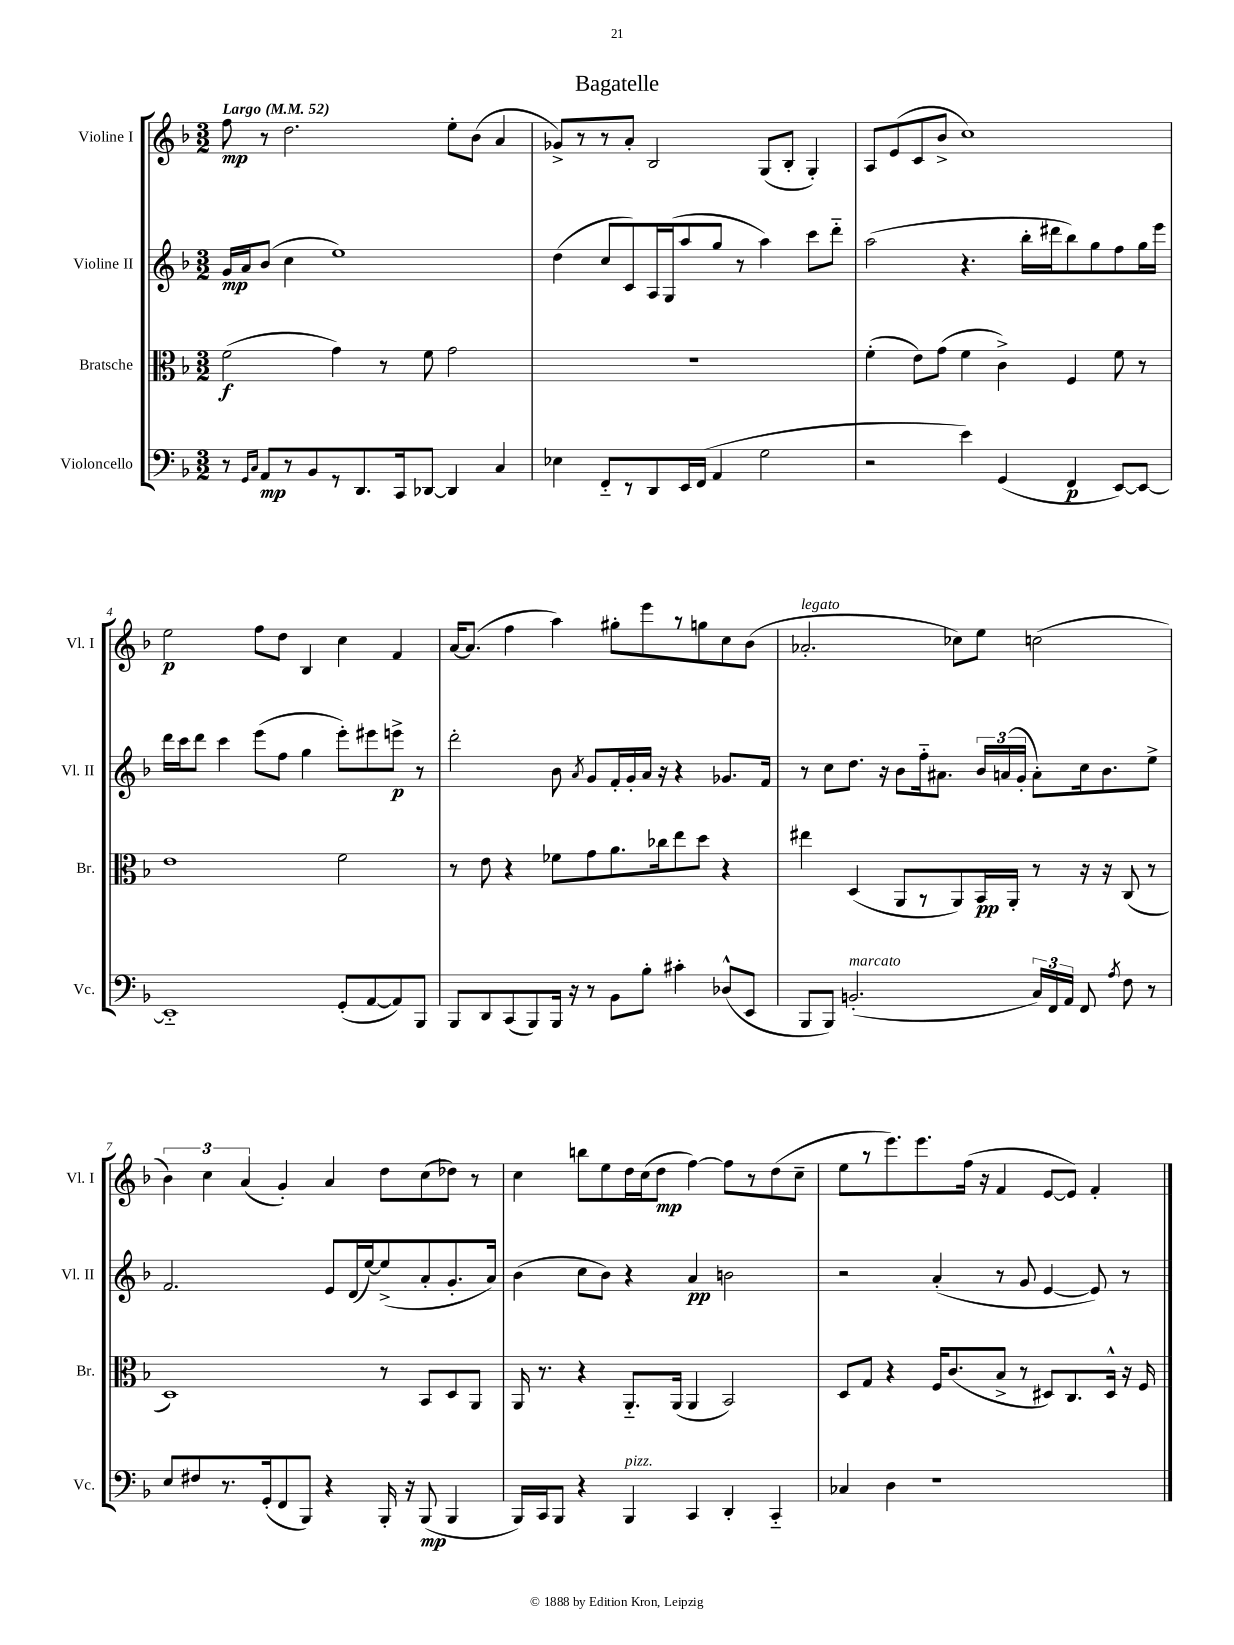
\header { title = "Bagatelle" }
<<
\new StaffGroup <<
\new Staff = "s0" \with { instrumentName = "Violine I" shortInstrumentName = "Vl. I" } {
    \clef treble \key f \major \numericTimeSignature \time 3/2 \tempo "Largo" 4 = 52
    \autoBeamOff f''8\mp r8 d''2. e''8[-. bes'8]( a'4 |
    ges'8[->) r8 r8 a'8]-. bes2 g8[( bes8]-. g4-.) |
    a8[ e'8( c'8 bes'8]-> c''1) |
    e''2\p f''8[ d''8] bes4 c''4 f'4 |
    a'16[~ a'8.]( f''4 a''4) gis''8[-. e'''8 r8 g''8 c''8 bes'8]( |
    aes'2.-.^\markup { \italic "legato" } ces''8[) e''8] c''2( |
    \tuplet 3/2 { bes'4) c''4 a'4( } g'4-.) a'4 d''8[ c''8( des''8]) r8 |
    c''4 b''8[ e''8 d''16 c''16( d''8]\mp f''4~) f''8[ r8 d''8( c''8]-- |
    e''8[ r8 e'''8.) e'''8. f''16]( r16 f'4 e'8[~ e'8]) f'4-. \bar "|." |
}
\new Staff = "s1" \with { instrumentName = "Violine II" shortInstrumentName = "Vl. II" } {
    \clef treble \key f \major \numericTimeSignature \time 3/2
    \autoBeamOff g'16[\mp a'16 bes'8]( c''4 e''1) |
    d''4( c''8[ c'8) a16 g16( a''8 g''8] r8 a''4) c'''8[ d'''8]-_ |
    a''2( r4. bes''16[-. dis'''16 bes''8) g''8 f''8 g''16 e'''16] |
    d'''16[ c'''16 d'''8] c'''4 e'''8[( f''8] g''4 e'''8[-.) eis'''8 e'''8]->\p r8 |
    d'''2-. bes'8 \acciaccatura { a'8 } g'8[ f'16-. g'16-. a'16] r16 r4 ges'8.[ f'16] |
    r8 c''8[ d''8.] r16 bes'8[ f''16-_ ais'8.] \tuplet 3/2 { bes'16[ a'16( g'16]-. } a'8[-.) c''16 bes'8. e''8]-> |
    f'2. e'8[ d'16( e''16~) e''8->( a'8-. g'8.-. a'16]) |
    bes'4( c''8[ bes'8]) r4 a'4\pp b'2 |
    r2 a'4-.( r8 g'8 e'4~ e'8) r8 \bar "|." |
}
\new Staff = "s2" \with { instrumentName = "Bratsche" shortInstrumentName = "Br." } {
    \clef alto \key f \major \numericTimeSignature \time 3/2
    \autoBeamOff f'2\f( g'4) r8 f'8 g'2 |
    R1. |
    f'4-.( e'8[) g'8]( f'4 c'4->) f4 f'8 r8 |
    e'1 f'2 |
    r8 e'8 r4 fes'8[ g'8 a'8. ces''16 e''8 d''8] r4 |
    eis''4 d4( a,8[ r8 a,8) bes,16\pp a,16]-. r8 r16 r16 c8( r8 |
    d1) r8 bes,8[ d8 a,8] |
    a,16 r8. r4 a,8.[-_ a,16]( a,4 bes,2) |
    d8[ g8] r4 f16[ c'8.( bes8]-> r8 dis8[) c8. dis16]-^ r16 f16 \bar "|." |
}
\new Staff = "s3" \with { instrumentName = "Violoncello" shortInstrumentName = "Vc." } {
    \clef bass \key f \major \numericTimeSignature \time 3/2
    \autoBeamOff r8 \grace { g,16[ c16] } a,8[\mp r8 bes,8 r8 d,8. c,16 des,8]~ des,4 c4 |
    ees4 f,8[-_ r8 d,8 e,16 f,16]( a,4 g2 |
    r2 e'4) g,4( f,4\p e,8[~) e,8]~ |
    e,1-_ g,8[-.( a,8~ a,8) bes,,8] |
    bes,,8[ d,8 c,8( bes,,8) bes,,16] r16 r8 bes,8[ bes8]-. cis'4-. des8[-^( e,8] |
    bes,,8[ bes,,8]) b,2.-.^\markup { \italic "marcato" }( \tuplet 3/2 { c16[) f,16 a,16] } f,8 \acciaccatura { a8 } f8 r8 |
    e8[ fis8 r8. g,16-.( f,8 bes,,8]) r4 bes,,16-. r16 bes,,8\mp( bes,,4 |
    bes,,16[) c,16 bes,,8] r4 bes,,4^\markup { \italic "pizz." } c,4 d,4-. c,4-_ |
    ces4 d4 r1 \bar "|." |
}
>>
>>
